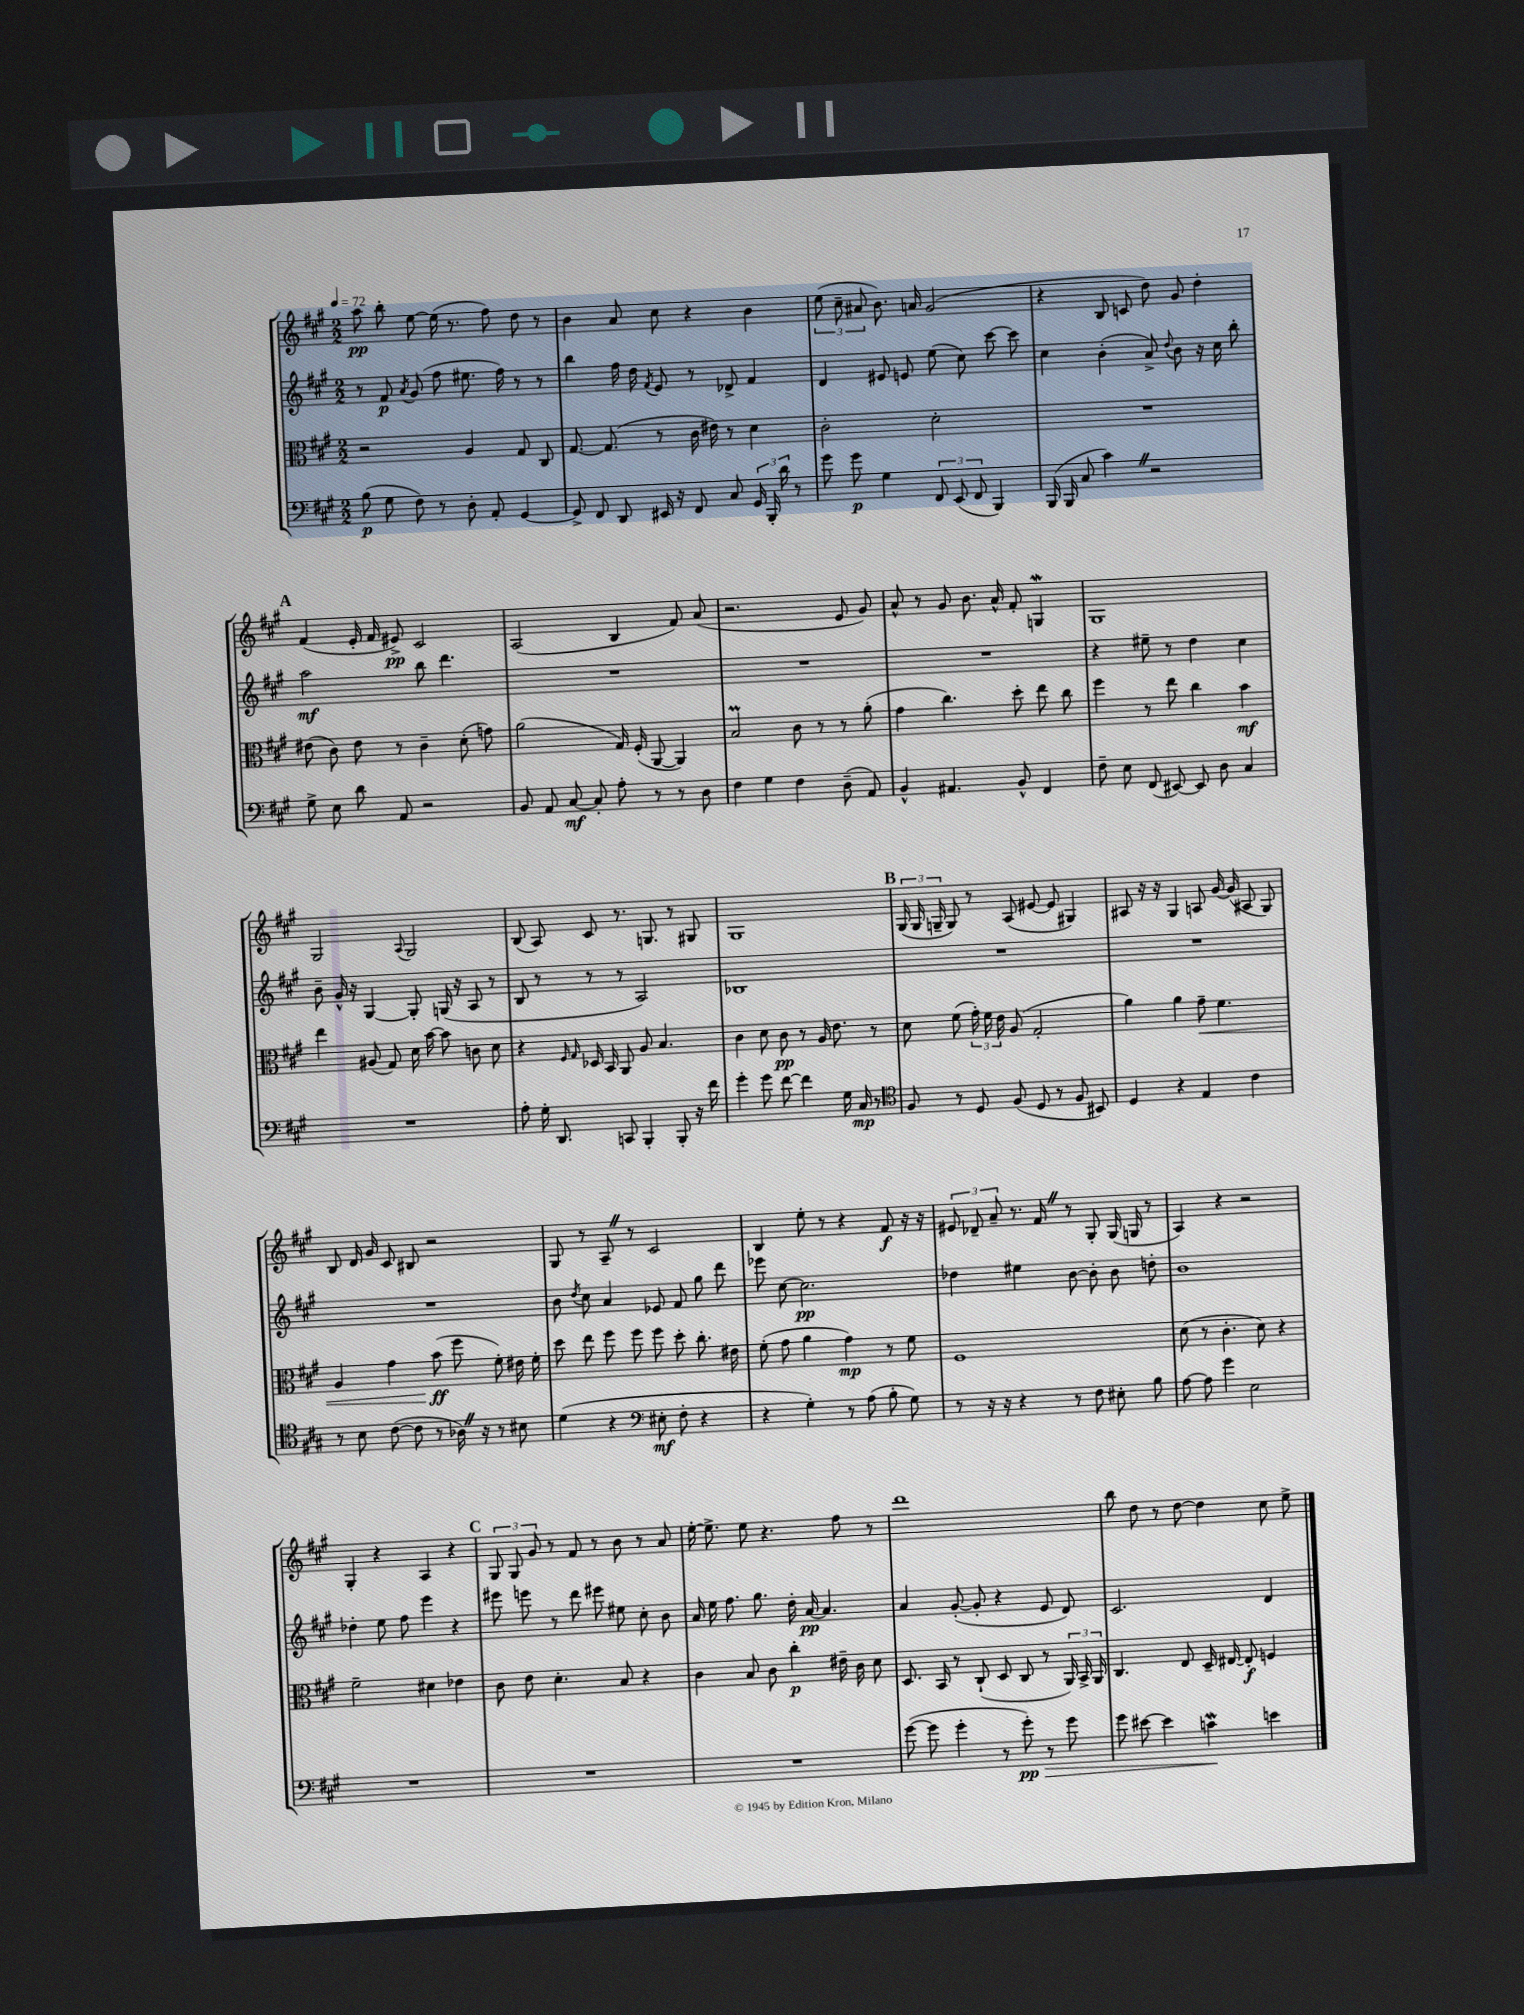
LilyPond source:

<<
\new StaffGroup <<
\new Staff = "s0" {
    \clef treble \key a \major \numericTimeSignature \time 2/2 \tempo 4 = 72
    \autoBeamOff a''8\pp b''8-. e''8~ e''16( r8. fis''8) d''8 r8 |
    b'4 a'8 cis''8 r4 b'4 |
    \tuplet 3/2 { e''8( cis''8-- ais'8 } b'8.) a'16 gis'2( |
    r4 b8 c'8 d''8) gis'8 d''4-. |
    \mark \markup { \bold "A" } fis'4( e'16-. fis'16 eis'8->\pp) cis'2 |
    a2( b4 fis'8) a'8( |
    r2. e'8 gis'8) |
    a'8-^ r8 gis'8 b'8. a'16-^ fis'8-. g4\mordent |
    gis1 |
    gis2 \appoggiatura { a8 } gis2 |
    b8( a8) cis'8 r8. g8. r8 gis8 |
    gis1 |
    \mark \markup { \bold "B" } \tuplet 3/2 { gis16( gis16 g16-- } g8) r8 a8( eis'8~ eis'8 gis4) |
    ais8 r16 r16 gis4 a8 gis'16~ gis'16( ais8 gis8) |
    b8 d'16 gis'16 cis'8 bis8 r2 |
    gis8 r8 a8-- \once \override BreathingSign.text = \markup { \musicglyph "scripts.caesura.straight" } \breathe r8 cis'2 |
    b4 e''8-. r8 r4 fis'8\f r16 r16 |
    \tuplet 3/2 { eis'8 des'8-- a'8-- } r8. fis'16 \once \override BreathingSign.text = \markup { \musicglyph "scripts.caesura.straight" } \breathe r8 gis8-. gis16( g16 r8 |
    a4) r4 r2 |
    gis4-. r4 a4 r4 |
    \mark \markup { \bold "C" } \tuplet 3/2 { gis8 gis8 gis'8 } r8 fis'8 r8 b'8 r8 a'8 |
    e''16~-. e''8.-> e''8 r4. fis''8 r8 |
    d'''1 |
    b''8 d''8 r8 d''8~ d''4 cis''8 e''8-> \bar "|." |
}
\new Staff = "s1" {
    \clef treble \key a \major \numericTimeSignature \time 2/2
    \autoBeamOff r8 fis'8\p \acciaccatura { a'8 } gis'8( fis''8 eis''8. fis''16) r8 r8 |
    b''4 fis''16 d''16 \acciaccatura { fis'8 } e'8 r8 des'8-> fis'4 |
    d'4 eis'8 e'8 e''8( cis''8) cis'''8~ cis'''8 |
    cis''4 b'4-.( a'8->) \appoggiatura { d''8 } b'8 r16 cis''16 b''8-. |
    \mark \markup { \bold "A" } a''2\mf b''8 d'''4. |
    R1 |
    R1 |
    R1 |
    r4 eis''8-- r8 d''4 cis''4 |
    b'8-- gis'16-^ r16 gis4~ gis8-. g16( r16 a8 r8 |
    b8 r8 r8 r8 a2) |
    bes1 |
    \mark \markup { \bold "B" } R1 |
    R1 |
    R1 |
    b'8 \acciaccatura { d''8 } cis''8 a'4 ees'8 fis'8 gis''8 d'''8 |
    ees'''8 cis''8~ cis''2.\pp |
    des''4 eis''4 b'8~ b'8-. b'8 d''8-. |
    b'1 |
    des''4-. e''8 fis''8 e'''4 r4 |
    \mark \markup { \bold "C" } eis'''8 e'''8 r8 d'''8 eis'''8 eis''8 cis''8-. b'8 |
    a'16 e''16 fis''8. gis''8. d''16-. a'16~\pp a'4. |
    a'4 gis'8~-.( gis'8-. r4 e'8 d'8) |
    cis'2. d'4 \bar "|." |
}
\new Staff = "s2" {
    \clef alto \key a \major \numericTimeSignature \time 2/2
    \autoBeamOff r2 a4 gis8 cis8 |
    gis8.~ gis8.( r8 cis'16 eis'16) r8 d'4 |
    cis'2-. d'2-. |
    R1 |
    \mark \markup { \bold "A" } eis'8( cis'8) eis'8 r8 cis'4-- d'8-.( g'8) |
    a'2( gis16) fis16-.( a,8~ a,4) |
    b2\prall cis'8 r8 r8 a'8-.( |
    gis'4 cis''4.) d''8-. e''8 cis''8 |
    fis''4 r8 e''8 cis''4 b'4\mf |
    e''4 ais8( gis8) d'16 b'16~ b'8 c'8 d'8 |
    r4 \grace { fis16 gis16 } des16 b,16 a,8 a8 b4. |
    cis'4 d'8 cis'8\pp r8 a16 e'8. r8 |
    \mark \markup { \bold "B" } d'8 fis'8( \tuplet 3/2 { gis'16-.) fis'16 e'16 } a8( gis2-. |
    a'4) a'4 gis'8--\< fis'4. |
    a4 gis'4 b'8\ff\!( fis''8 fis'8-.) eis'16 fis'16-. |
    d''8 e''8 fis''8 fis''8 fis''8 d''8-. cis''8.-. eis'16 |
    fis'8-.( gis'8 a'4 gis'4\mp) r8 fis'8 |
    fis1 |
    d'8( r8 cis'4.-. d'8) r4 |
    fis'2-- dis'4 ees'4 |
    \mark \markup { \bold "C" } cis'8 e'8 d'4.-. b8 r4 |
    cis'4 b8 cis'8 cis''4-.\p eis'16-- cis'16 d'8 |
    d8. b,16 r8 cis8-!( d8 cis8 r8 \tuplet 3/2 { a,16) b,16-> a,16 } |
    cis4. e8 d16-- eis16~ eis8-.\f f4 \bar "|." |
}
\new Staff = "s3" {
    \clef bass \key a \major \numericTimeSignature \time 2/2
    \autoBeamOff b8\p( gis8 fis8) r8 d8-. a,8-. gis,4~ |
    gis,8-> fis,8 d,8 eis,16 r16 fis,8 cis8 \tuplet 3/2 { gis,16 b,,16-. d'16 } r8 |
    gis'8 gis'8\p gis4 \tuplet 3/2 { fis,8 e,8( fis,8 } b,,4) |
    b,,16( b,,16 cis8 cis'4) \once \override BreathingSign.text = \markup { \musicglyph "scripts.caesura.straight" } \breathe r2 |
    \mark \markup { \bold "A" } gis8-> e8 d'8 a,8 r2 |
    b,8 a,8 cis8~\mf cis8-. a8-. r8 r8 d8 |
    fis4 gis4 fis4 d8--( a,8) |
    b,4-^ ais,4. b,8-^ fis,4 |
    fis8-- e8 fis,8( eis,8~) eis,8 d8 cis4 |
    R1 |
    a8-. gis16-. d,8. c,8 b,,4-. b,,8-. r16 fis'16 |
    gis'4-. gis'8 fis'8~ fis'4 gis16 cis16\mp r8 |
    \mark \markup { \bold "B" } \clef tenor fis8 r8 d8 fis8( d8 r8 fis8 bis,8) |
    d4 r4 e4 cis'4 |
    r8 b8 cis'8~( cis'8 r8 aes16) \once \override BreathingSign.text = \markup { \musicglyph "scripts.caesura.straight" } \breathe r16 r8 bis8 |
    d'4( r4 \clef bass eis8-.\mf fis8-. r4 |
    r4 gis4-.) r8 a8( b8-. gis8) |
    r8 r16 r16 r4 r8 fis8 eis8-. b8 |
    a8~ a8 gis'4 e2 |
    R1 |
    \mark \markup { \bold "C" } R1 |
    R1 |
    gis'8~( gis'8 gis'4-. r8 gis'8-.\pp\>) r8 gis'8 |
    gis'8 eis'8~ eis'4 c'4\mordent\! e'4 \bar "|." |
}
>>
>>
\layout { \context { \Score \remove "Bar_number_engraver" } }
